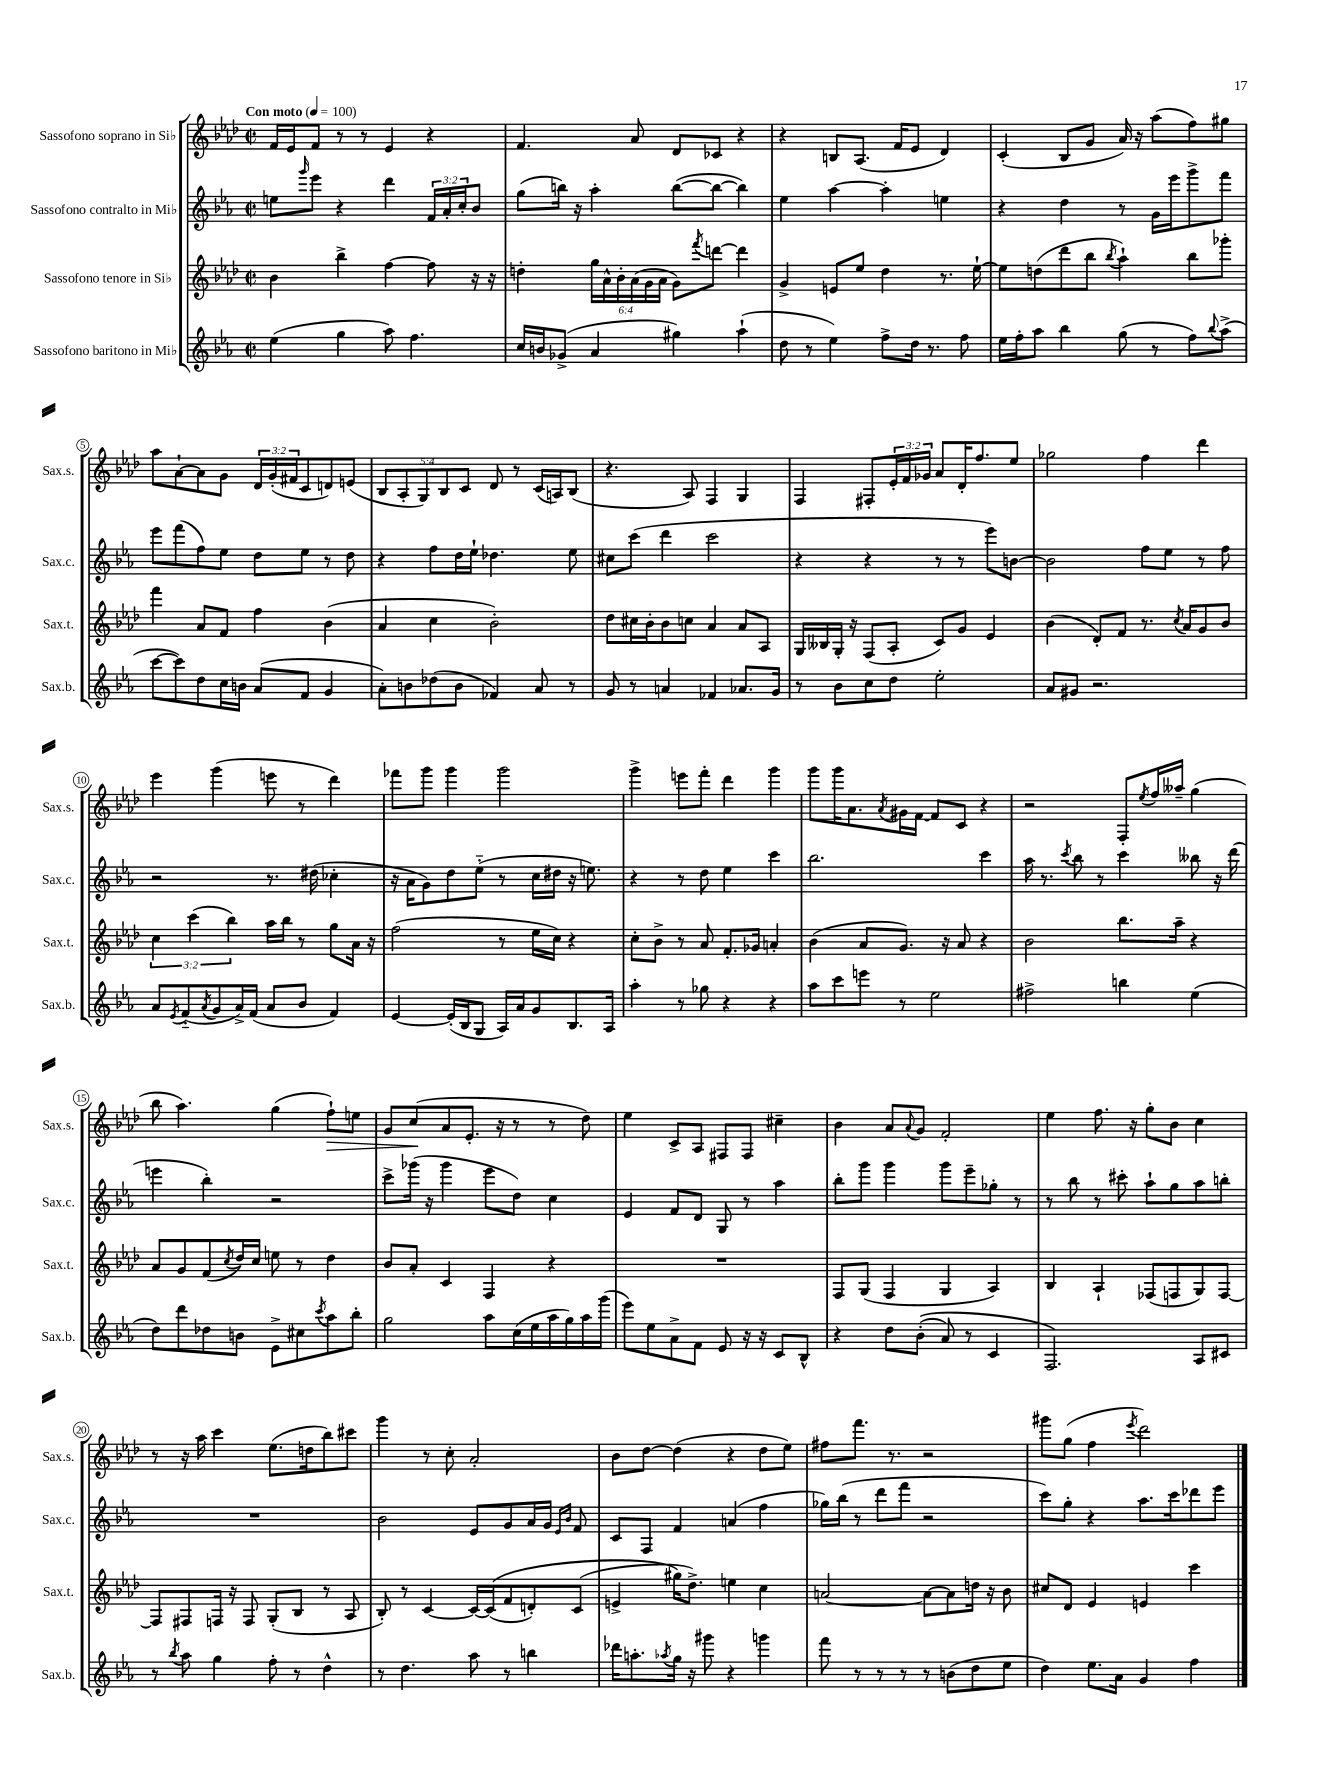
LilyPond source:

<<
\new StaffGroup <<
\new Staff = "s0" \with { instrumentName = "Sassofono soprano in Sib" shortInstrumentName = "Sax.s." } {
    \clef treble \key aes \major \defaultTimeSignature \time 2/2 \override Staff.TupletNumber.text = #tuplet-number::calc-fraction-text \tempo "Con moto" 4 = 100
    f'16 ees'16 f'8 r8 r8 ees'4 r4 |
    f'4. aes'8 des'8 ces'8 r4 |
    r4 b8 aes8.( f'16 ees'8 des'4) |
    c'4-.( bes8 g'8 aes'16) r16 aes''8( f''8) gis''8 |
    aes''8 aes'8~-! aes'8 g'8 \tuplet 3/2 { des'16 g'16-.( fis'16 } c'8 d'8) e'8( |
    \tuplet 5/4 { bes8 aes8-. g8) bes8 c'8 } des'8 r8 c'16( a16) bes8( |
    r4. aes8) f4 g4 |
    f4 fis8-. \tuplet 3/2 { ees'16-. f'16 ges'16 } aes'8 des'16-. f''8. ees''8 |
    ges''2 f''4 des'''4 |
    ees'''4 g'''4( e'''8 r8 des'''4) |
    fes'''8 g'''8 g'''4 g'''2 |
    g'''4-> e'''8 f'''8-. des'''4 g'''4 |
    g'''8 g'''16 aes'8. \acciaccatura { aes'8 } gis'16 f'16~ f'8 c'8 r4 |
    r2 f8-. \acciaccatura { ees''8 } f''16 aeses''16-- g''4( |
    bes''8 aes''4.) g''4( f''8-!\>) e''8 |
    g'8 c''8\!( aes'8 ees'8.-. r16 r8 r8 des''8) |
    ees''4 c'8-> aes8 fis8 fis8 cis''4-- |
    bes'4 aes'8 \appoggiatura { aes'8 } g'8 f'2-. |
    ees''4 f''8. r16 g''8-. bes'8 c''4 |
    r8 r16 aes''16 c'''4 ees''8.( d''16 bes''8) cis'''8 |
    g'''4 r8 c''8-. aes'2-. |
    bes'8 des''8~ des''4( r4 des''8 ees''8) |
    fis''8 f'''8. r8. r2 |
    gis'''8 g''8( f''4 \acciaccatura { ees'''8 } des'''2) \bar "|." |
}
\new Staff = "s1" \with { instrumentName = "Sassofono contralto in Mib" shortInstrumentName = "Sax.c." } {
    \clef treble \key ees \major \defaultTimeSignature \time 2/2 \override Staff.TupletNumber.text = #tuplet-number::calc-fraction-text
    e''8 \grace { g'''16 } ees'''8 r4 d'''4 \tuplet 3/2 { f'16 aes'16-. c''16-. } bes'8 |
    g''8( b''16) r16 aes''4-. b''8~( b''8~ b''4) |
    ees''4 aes''4~ aes''4-. e''4 |
    r4 d''4 r8 g'16 ees'''16 g'''8-> f'''8 |
    ees'''8 f'''8( f''8) ees''8 d''8 ees''8 r8 d''8 |
    r4 f''8 d''16 ees''16-! des''4. ees''8 |
    cis''8 c'''8( d'''4 c'''2 |
    r4 r4 r8 r8 ees'''8) b'8~ |
    b'2 f''8 ees''8 r8 f''8 |
    r2 r8. dis''16( ces''4-. |
    r16 aes'16 g'8) d''8 ees''8-_( r8 c''16 dis''16 r16 e''8.) |
    r4 r8 d''8 ees''4 c'''4 |
    bes''2. c'''4 |
    aes''16 r8. \acciaccatura { c'''8 } bes''8 r8 c'''4 beses''8 r16 d'''16( |
    e'''4 bes''4-.) r2 |
    c'''8-> ges'''16( r16 ges'''4 ees'''8 d''8) c''4 |
    ees'4 f'8 d'8 g8 r8 aes''4 |
    bes''8-. g'''8 g'''4 g'''8 ees'''8-- ges''8-. r8 |
    r8 bes''8 r8 cis'''8-. aes''8-! g''8 aes''8 b''8-. |
    R1 |
    bes'2 ees'8 g'8 aes'16 g'16 \grace { ees'16 bes'16 } f'8 |
    c'8 f8 f'4 a'4( f''4 |
    ges''16) bes''16( r8 d'''8 f'''8 r2 |
    c'''8) g''8-. r4 aes''8. c'''16 des'''8 ees'''8 \bar "|." |
}
\new Staff = "s2" \with { instrumentName = "Sassofono tenore in Sib" shortInstrumentName = "Sax.t." } {
    \clef treble \key aes \major \defaultTimeSignature \time 2/2 \override Staff.TupletNumber.text = #tuplet-number::calc-fraction-text
    bes'4 bes''4-> f''4~ f''8 r16 r16 |
    d''4-. \tuplet 6/4 { g''16 aes'16-^ bes'16-. aes'16( g'16 aes'16 } g'8) \acciaccatura { f'''8 } d'''8~ d'''4 |
    g'4-> e'8 ees''8 des''4 r8. ees''16~-! |
    ees''8 d''8( des'''8 bes''8 \acciaccatura { bes''8 } aes''4-!) bes''8 ges'''8-. |
    f'''4 aes'8 f'8 f''4 bes'4( |
    aes'4 c''4 bes'2-.) |
    des''8 cis''16 bes'16-. bes'8 c''8 aes'4 aes'8 aes8 |
    g16 beses16 g16-. r16 f8( aes8-. c'8) g'8 ees'4 |
    bes'4( des'8-.) f'8 r8. \acciaccatura { c''8 } aes'16 g'8 bes'8 |
    \tuplet 3/2 { c''4 c'''4( bes''4) } aes''16 bes''16 r8 g''8 aes'16 r16 |
    f''2( r8 ees''16 c''16) r4 |
    c''8-. bes'8-> r8 aes'8 f'8.-. ges'16 a'4-. |
    bes'4( aes'8 g'8.) r16 aes'8 r4 |
    bes'2 bes''8. aes''16-- r4 |
    aes'8 g'8 f'8( \acciaccatura { c''8 } des''16) c''16 e''8 r8 des''4 |
    bes'8 aes'8-. c'4 f4 r4 |
    R1 |
    f8 g8( f4 g4 aes4) |
    bes4 aes4-! fes8( f8 g8) f8~ |
    f8 fis8 f16 r16 f8 g8-.( bes8 r8 aes8 |
    bes8-.) r8 c'4~ c'16~ c'16(\( f'8 d'8-.) c'8( |
    e'4-> gis''16\) des''8.->) e''4 c''4 |
    a'2~ a'8~ a'8 d''16 r16 bes'8 |
    cis''8 des'8 ees'4 e'4 c'''4 \bar "|." |
}
\new Staff = "s3" \with { instrumentName = "Sassofono baritono in Mib" shortInstrumentName = "Sax.b." } {
    \clef treble \key ees \major \defaultTimeSignature \time 2/2
    ees''4( g''4 aes''8) f''4. |
    c''16 b'16 ges'8->( aes'4 gis''4) aes''4-!( |
    d''8 r8 ees''4) f''8-> d''16 r8. f''8 |
    ees''16 f''16-. aes''8 bes''4 g''8( r8 f''8) \appoggiatura { bes''8 } aes''8->( |
    c'''8~ c'''8) d''8 c''16 b'16 aes'8( f'8 g'4 |
    aes'8-.) b'8 des''8( b'8 fes'4) aes'8 r8 |
    g'8 r8 a'4 fes'4 aes'8. g'16 |
    r8 bes'8 c''8 d''8 ees''2-. |
    aes'8 gis'8 r2. |
    aes'8 \acciaccatura { ees'8 } f'8-_( \acciaccatura { aes'8 } g'8 aes'16->) f'16( aes'8 bes'8 f'4) |
    ees'4~ ees'16-.( bes16 g8 aes16) aes'16 g'8 bes8. aes16 |
    aes''4-. r8 ges''8 r4 r4 |
    aes''8 c'''8 e'''8 r8 ees''2 |
    fis''2-> b''4 ees''4( |
    d''8) d'''8 des''8 b'8 ees'8-> cis''8 \acciaccatura { c'''8 } aes''8 bes''8-. |
    g''2 aes''8 c''16( ees''16 aes''16 g''16) aes''16 g'''16( |
    ees'''8) ees''8 aes'8-> f'8 ees'8 r16 r16 c'8 bes8-^ |
    r4 d''8 bes'8-.(\( aes'8) r8 c'4 |
    f2.\) aes8 cis'8 |
    r8 \acciaccatura { bes''8 } aes''8 g''4 f''8-. r8 d''4-^ |
    r8 d''4. aes''8 r8 b''4 |
    des'''16 a''8.-. \acciaccatura { aes''8 } g''16 r16 gis'''8 r4 g'''4 |
    f'''8 r8 r8 r8 r8 b'8( d''8 ees''8 |
    d''4) ees''8. aes'16 g'4 f''4 \bar "|." |
}
>>
>>
\layout { \context { \Score \override BarNumber.stencil = #(make-stencil-circler 0.1 0.3 ly:text-interface::print) } }
